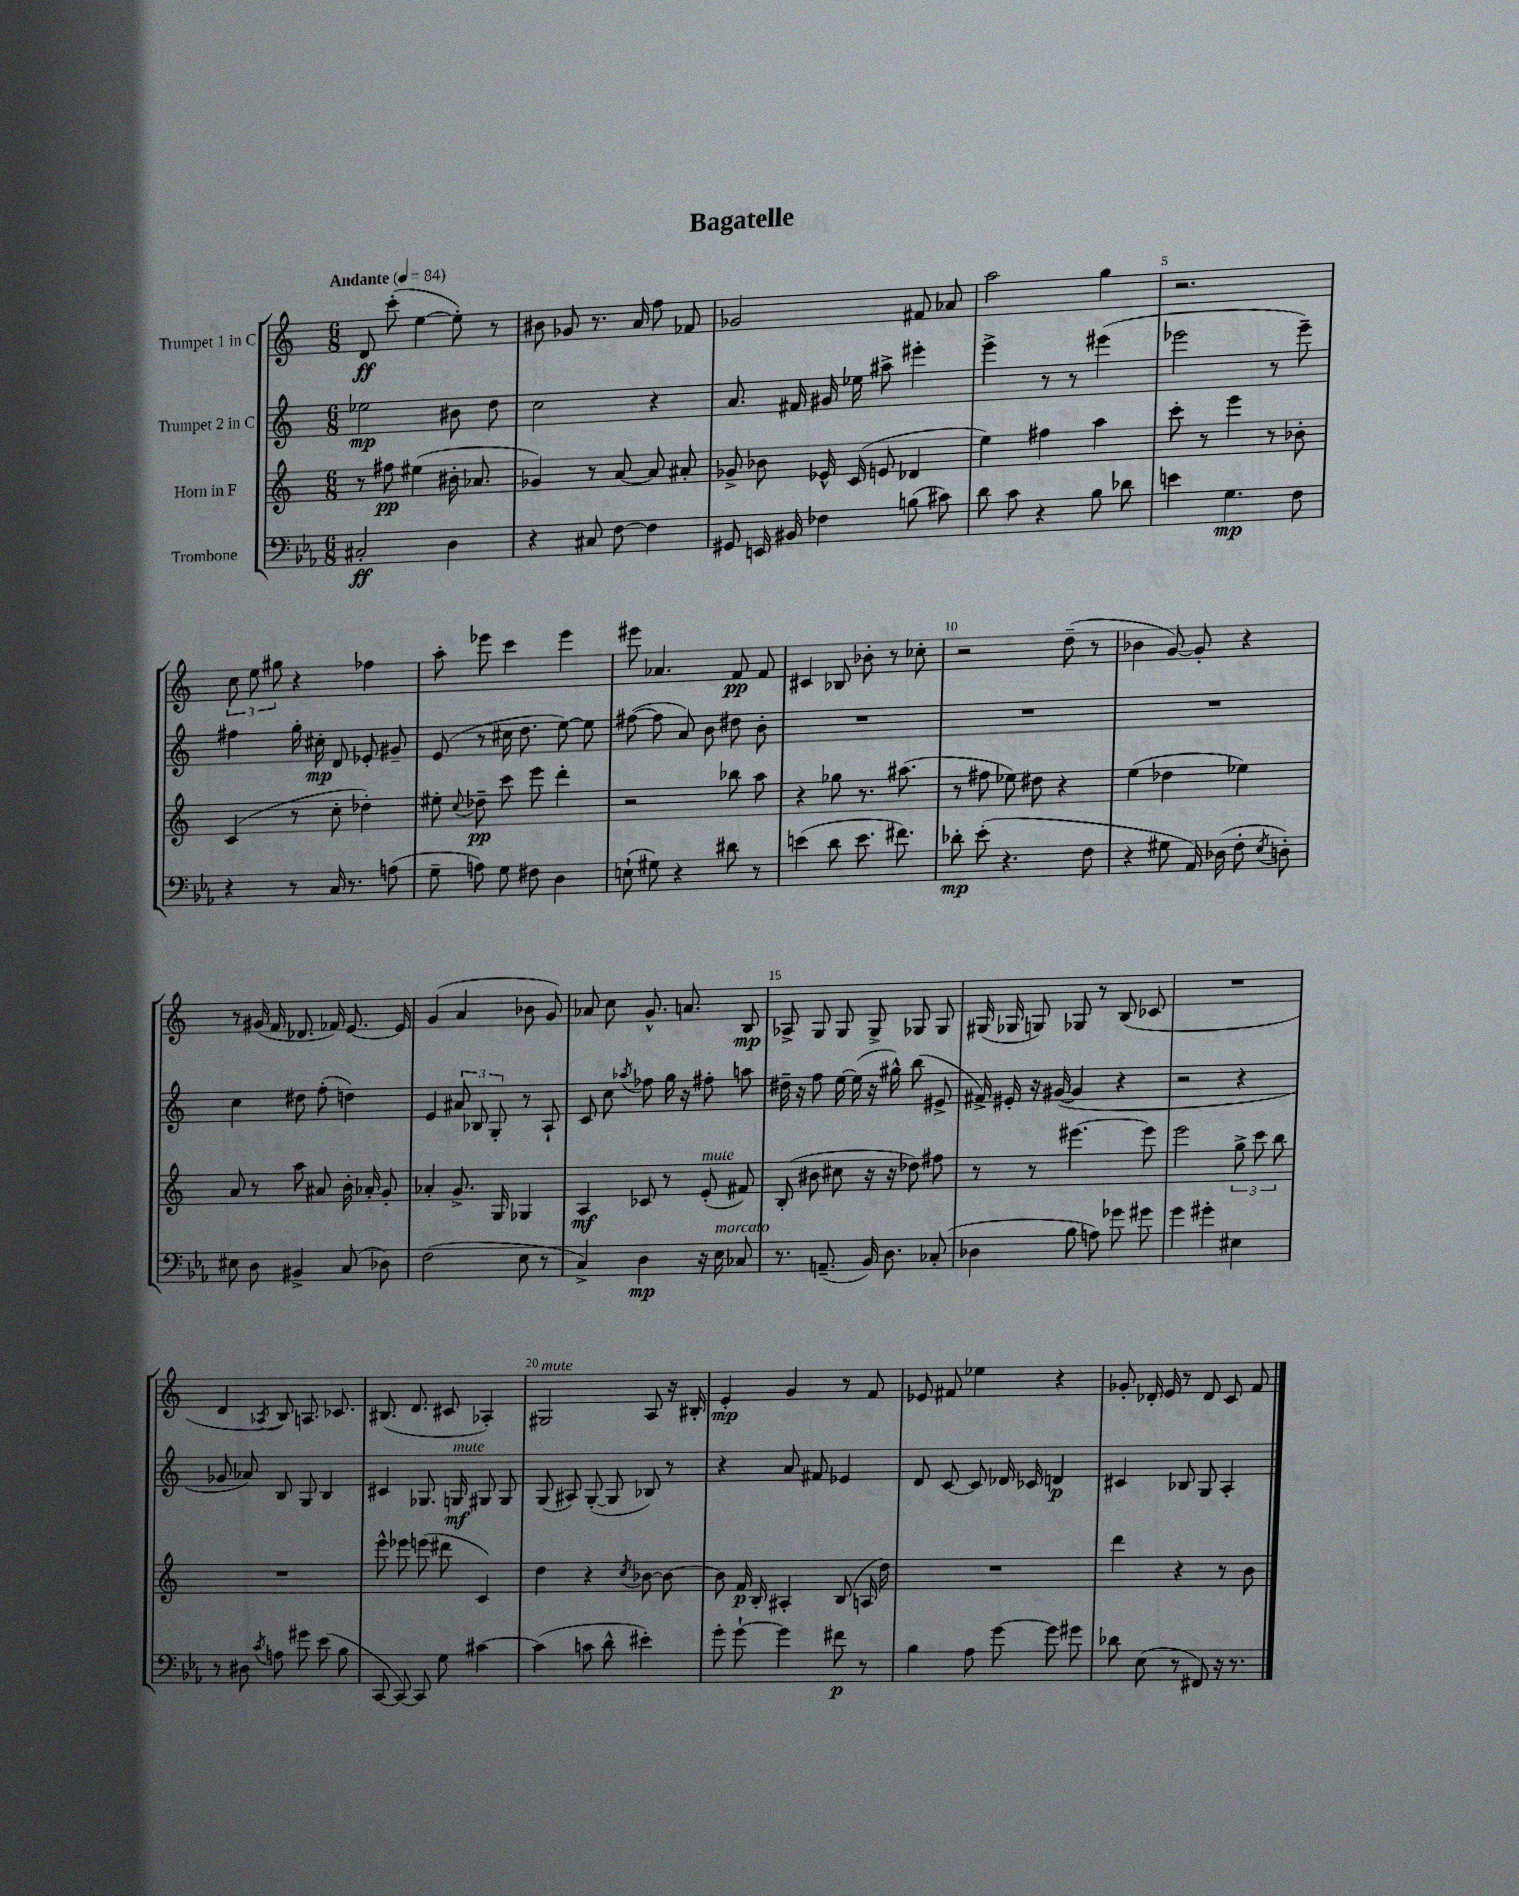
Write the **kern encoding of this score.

**kern	**kern	**kern	**kern
*staff4	*staff3	*staff2	*staff1
*clefF4	*clefG2	*clefG2	*clefG2
*k[b-e-a-]	*k[]	*k[]	*k[]
*M6/8	*M6/8	*M6/8	*M6/8
*MM84	*MM84	*MM84	*MM84
2C#'	8r	2ee-	8d
.	8ff#	.	(8ccc'
.	(4ee#	.	[4ee
4D	16b#'	8b#	8ee'])
.	8.a-	.	.
.	.	8dd	8r
=	=	=	=
4r	4g-)	2cc	8b#
.	.	.	8g-
8C#	8r	.	8.r
[8F	[8a	.	.
.	.	.	16a
4F]	8a]	4r	8ff
.	8a#'	.	8f-
=	=	=	=
8GG#	8g-^	8.a	2g-
16EE	8b-	.	.
16BB#	.	16f#	.
4F-	16e-^^	16g#	.
.	(16c	16ee-	.
.	8e	8aa#^	.
(8B	4d-	4eee#'	8f#
8c#)	.	.	8a-
=	=	=	=
8d	4ee)	4eee^	2aa
8c	.	.	.
4r	4ff#	8r	.
.	.	8r	.
8B-	4aa	(4eee#	4gg
8d-	.	.	.
=	=	=	=
4e	8ccc'	2eee-	2.r
.	8r	.	.
4.G	4eee	.	.
.	8r	8r	.
8F	8b-'	8eee-~)	.
=	=	=	=
4r	(4c	4ff#	12cc
.	.	.	12ee
.	.	.	12gg#
8r	8r	16gg'	4r
.	.	16cc#'	.
16C	8cc'	8d	.
8.r	.	.	.
.	4dd-')	8e-'	4ff-
(8A	.	8g#~	.
=	=	=	=
8G~	8ee#'	(8e	8aa'
.	8qqcc	.	.
8A)	8dd-~	8r	8eee-
8G	8ccc	16cc#	4ccc
.	.	8.dd	.
8F#	8eee	.	.
4D	4ddd'	[8ee)	4eee-
.	.	8ee]	.
=	=	=	=
(8E`	2r	([8ff#	8eee#
8G#)	.	8ff#]	4.a-
4r	.	8a)	.
.	.	8b	.
8d#	8bb-	8dd#	8f
8r	8aa	8b'	8f
=	=	=	=
(4e	4r	2.r	4c#
8d	8gg-	.	8B-
8.e	8.r	.	8b-'
.	.	.	8r
8.f#)	(8.aa#	.	.
.	.	.	8cc-'
=	=	=	=
8d-'	8r	2.r	2r
(8e-'	8ff#	.	.
4.r	8ee-)	.	.
.	8dd#	.	.
.	4r	.	(8dd~
8F	.	.	8r
=	=	=	=
4r	(4ee	2.r	4b-
8G#	4dd-	.	[8g)
16AA-)	.	.	8g']
(16D-	.	.	.
8F'	4ee-)	.	4r
8qE-	.	.	.
8D')	.	.	.
=	=	=	=
8E#	8a	4cc	8r
8D	8r	.	(16g#
.	.	.	16f
4BB#^	8aa	8dd#	8.d-
.	8a#	(8ff'	.
.	.	.	16f-)
(8C	16b'	4dd)	[8.e
.	16a-'	.	.
8D-)	8g'	.	.
.	.	.	16e]
=	=	=	=
(2F	4a-'	4e	(4g
.	8.g^	12a#	4a
.	.	12B-	.
.	.	12G'	.
.	16G	.	.
8E-	4G-	8r	8b-
8r	.	8A`	8g)
=	=	=	=
4C^)	4A	8c	8a-
.	.	8cc	8cc
.	.	8qaa-	.
4D	8c-	8ff-	8.g^^
.	8r	16gg	.
.	.	16r	8.a
16r	(8e'	8ff#'	.
16E-	.	.	.
8C-	8f#)	8aa	8B
=	=	=	=
8.r	(8B'	16dd#~	8A-^
.	.	16r	.
.	8b#	8ff	8G
(8.AA~	.	.	.
.	8cc#	[16ee	8G
.	.	(16ee]	.
16BB-)	16r	16r	8G^
8.D	16r	16gg#^^)	.
.	8dd-)	(8bb	8G-
(8C-'	8ff#	8e#^	8G-
=	=	=	=
4D-	8r	16f#^)	(16G#
.	.	16e#'	16G-
.	8r	16r	8G)
.	.	([16g#	.
8B-	[4.eee#	4g#]	8G-
8A)	.	.	8r
8g-	.	4r	(8B
8g#	8eee#]	.	8c-
=	=	=	=
4g	2eee	2r	2.r
4g#'	.	.	.
4E#	12gg^	4r	.
.	12ccc	.	.
.	12bb	.	.
=	=	=	=
8r	2.r	8g-	4d
8D#	.	8a-)	.
8qc	.	.	8qA-
8A	.	8B	8B)
8g#	.	8G	8.A
(8e-	.	4B	.
.	.	.	8.c-
8B-	.	.	.
=	=	=	=
[8CC	8eee^^	4c#	(8.B#
8CC_)	8eee-	.	.
.	.	.	8.d
8CC]	(8eee	8.G-	.
8G	8ddd#	.	8c#
.	.	16G	.
[4c#	4c)	8G#	4A-')
.	.	8G#	.
=	=	=	=
(4c#]	4dd	(8G	2G#
.	.	8A#)	.
8c	4r	([8G'	.
8d^^	.	8G]	.
.	8qcc	.	.
4e#')	[8b-	8B-)	8A
.	8b-_	8r	16r
.	.	.	16B#'
=	=	=	=
8g'	8b-]	4r	4e'
[8g`	16f	.	.
.	16B'	.	.
4g]	4A#'	8a	4g
.	.	8f#	.
8f#	(8B	4e-	8r
8r	16A	.	8f
.	16dd)	.	.
=	=	=	=
4B-	2.r	8d	8e-
.	.	[8c	8f#
8A-	.	8c]	4ee-
[8g	.	16d-	.
.	.	16c-	.
8g]	.	4d	4r
8g#	.	.	.
=	=	=	=
8d-	4ddd	4c#	8g-'
(8E-	.	.	16d-'
.	.	.	16e
8r	4r	8B-	8r
8FF#)	.	8G	8d-
16r	8r	4A'	8c
8.r	.	.	.
.	8b	.	8f
==	==	==	==
*-	*-	*-	*-
